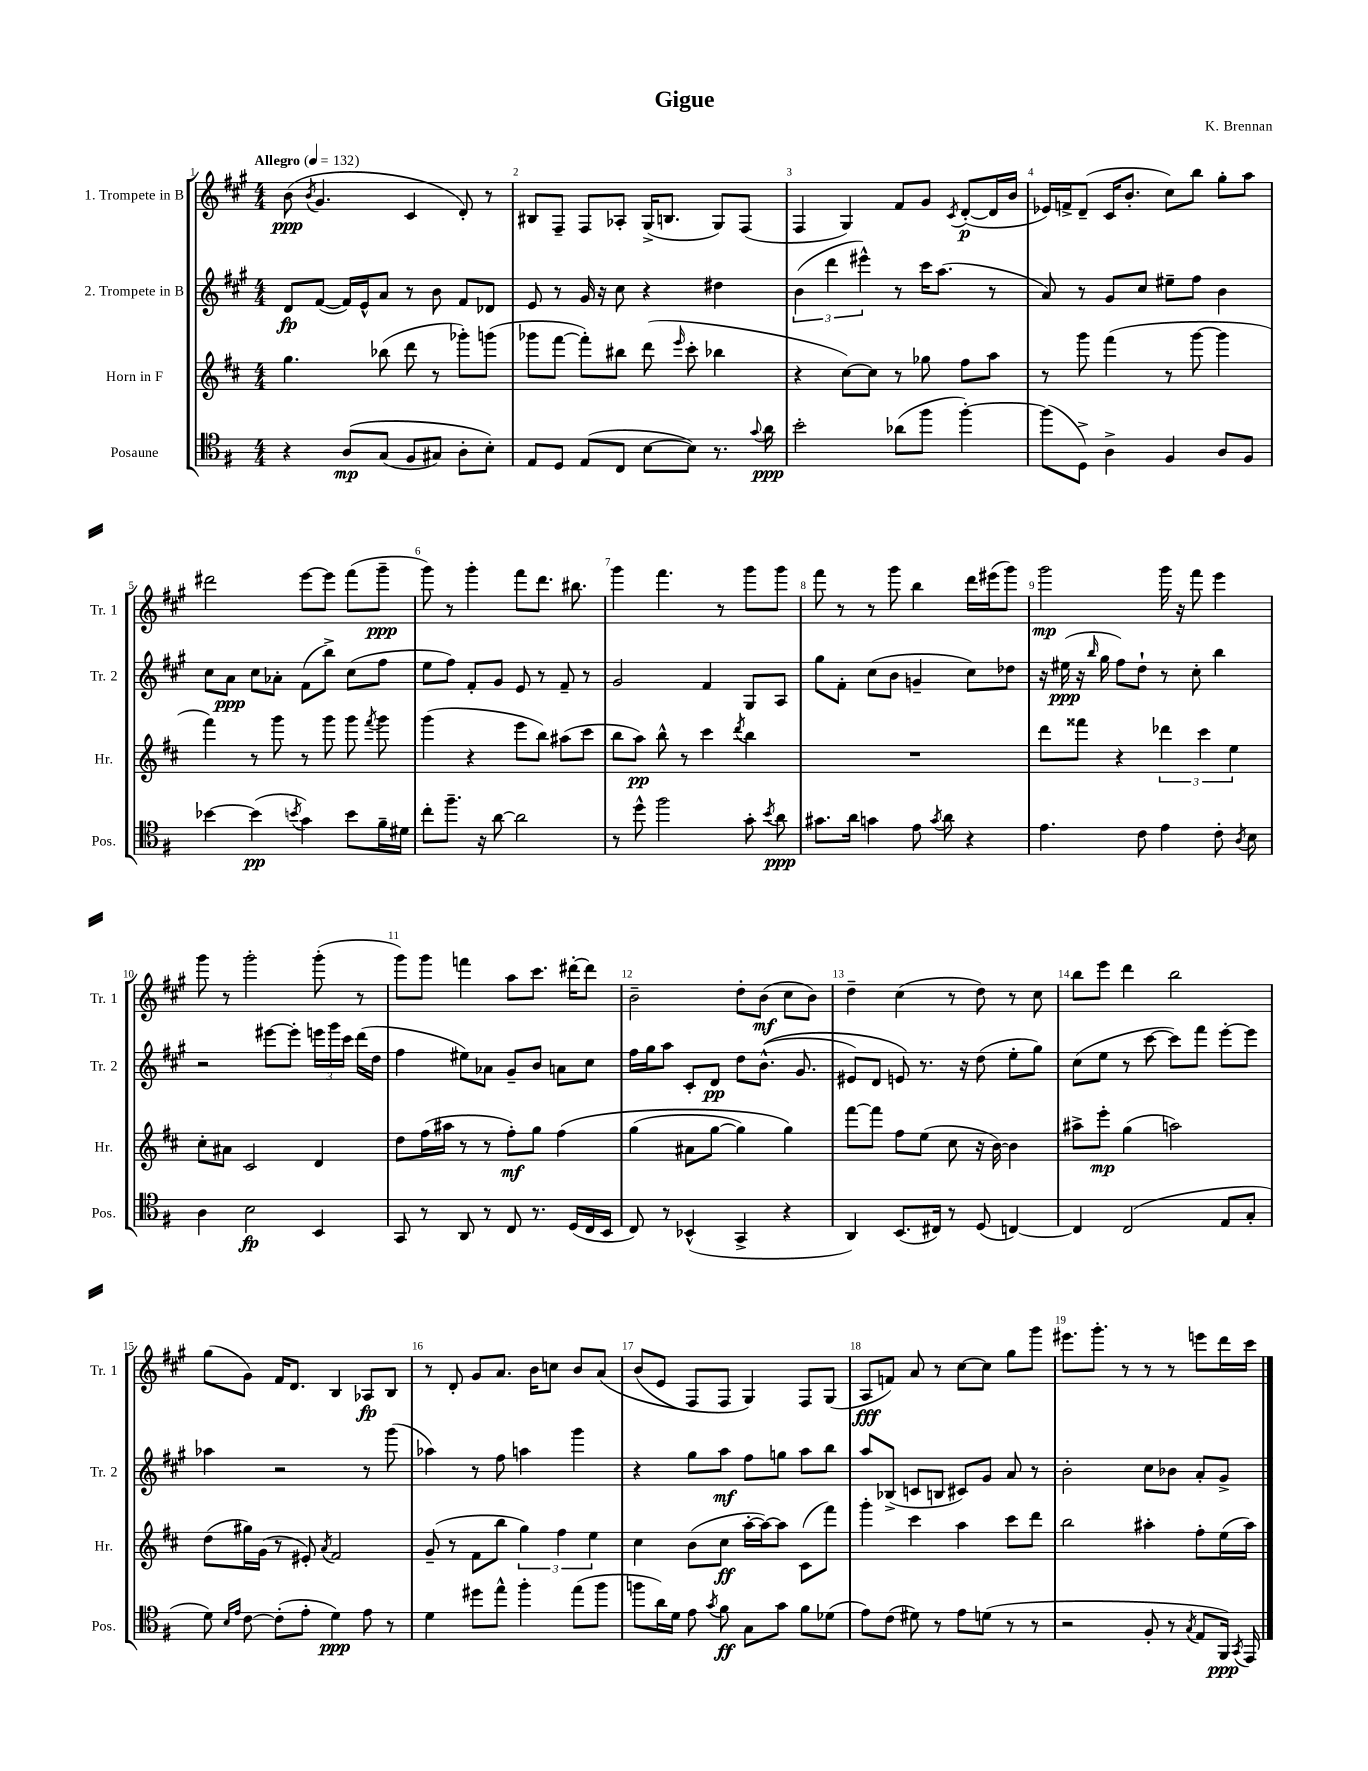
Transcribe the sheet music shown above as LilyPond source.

\header { title = "Gigue" composer = "K. Brennan" }
<<
\new StaffGroup <<
\new Staff = "s0" \with { instrumentName = "1. Trompete in B" shortInstrumentName = "Tr. 1" } {
    \clef treble \key a \major \numericTimeSignature \time 4/4 \tempo "Allegro" 4 = 132
    \autoBeamOff b'8\ppp( \acciaccatura { b'8 } gis'4. cis'4 d'8-.) r8 |
    bis8[ fis8]-- fis8[ aes8]-. gis16[->( b8.] gis8[) fis8]( |
    fis4 gis4) fis'8[ gis'8] \acciaccatura { cis'8 } d'8[~-.\p( d'16 b'16] |
    ees'16[) f'16-> d'8]--( cis'16[ b'8.]-. cis''8[) b''8] gis''8[-. a''8] |
    dis'''2 e'''8[~ e'''8] fis'''8[( gis'''8]--\ppp |
    gis'''8) r8 gis'''4-. fis'''8[ d'''8.] bis''8. |
    gis'''4 fis'''4. r8 gis'''8[ gis'''8] |
    fis'''8 r8 r8 gis'''8 b''4 d'''16[ eis'''16( gis'''8]) |
    gis'''2\mp gis'''16 r16 fis'''8 e'''4 |
    gis'''8 r8 gis'''2-. gis'''8-.( r8 |
    gis'''8[) gis'''8] f'''4 a''8[ cis'''8.] dis'''16[~-. dis'''8] |
    b'2-- d''8[-. b'8]\mf( cis''8[ b'8]) |
    d''4-- cis''4( r8 d''8) r8 cis''8 |
    b''8[ e'''8] d'''4 b''2 |
    gis''8[( gis'8]) fis'16[ d'8.] b4 aes8[\fp b8] |
    r8 d'8-. gis'8[ a'8.] b'16[ c''8] b'8[ a'8]\( |
    b'8[( e'8] fis8[) fis8] gis4\) fis8[ gis8]( |
    a8[\fff f'8]) a'8 r8 cis''8[~ cis''8] gis''8[ gis'''8] |
    eis'''8.[ gis'''8.]-. r8 r8 r8 e'''8[ d'''16 cis'''16] \bar "|." |
}
\new Staff = "s1" \with { instrumentName = "2. Trompete in B" shortInstrumentName = "Tr. 2" } {
    \clef treble \key a \major \numericTimeSignature \time 4/4
    \autoBeamOff d'8[\fp fis'8]~( fis'16[) e'16-^ a'8] r8 b'8 fis'8[ des'8] |
    e'8 r8 gis'16 r16 cis''8 r4 dis''4 |
    \tuplet 3/2 { b'4( d'''4 eis'''4-^) } r8 cis'''16[ a''8.]( r8 |
    a'8) r8 gis'8[ cis''8] eis''8[-- fis''8] b'4 |
    cis''8[ a'8]\ppp cis''8[ aes'8]-. fis'8[( b''8]->) cis''8[( fis''8] |
    e''8[ fis''8]) fis'8[-. gis'8] e'8 r8 fis'8-- r8 |
    gis'2 fis'4 gis8[ a8] |
    gis''8[ fis'8]-. cis''8[( b'8] g'4-- cis''8[) des''8] |
    r16 eis''16\ppp( r16 \grace { b''16 } gis''16 fis''8[) d''8]-! r8 cis''8-. b''4 |
    r2 eis'''8[~ eis'''8]-. \tuplet 3/2 { e'''16[ gis'''16 cis'''16] } d'''16[( d''16] |
    fis''4 eis''8[) aes'8] gis'8[-- b'8] a'8[ cis''8] |
    fis''16[ gis''16 a''8] cis'8[-. d'8]\pp d''8[ b'8.]-^(\( gis'8. |
    eis'8[) d'8] e'8\) r8. r16 d''8( e''8[-. gis''8]) |
    cis''8[( e''8] r8 cis'''8~ cis'''8[) fis'''8] e'''8[~-. e'''8] |
    aes''4 r2 r8 gis'''8( |
    aes''4) r8 fis''8 a''4 gis'''4 |
    r4 gis''8[ a''8]\mf fis''8[ g''8] a''8[ b''8] |
    a''8[ bes8]->( c'8[ b8] cis'8[) gis'8] a'8 r8 |
    b'2-. cis''8[ bes'8] a'8[-. gis'8]-> \bar "|." |
}
\new Staff = "s2" \with { instrumentName = "Horn in F" shortInstrumentName = "Hr." } {
    \clef treble \key d \major \numericTimeSignature \time 4/4
    \autoBeamOff g''4. bes''8( d'''8 r8 ges'''8[-.) g'''8]( |
    ges'''8[ fis'''8]~ fis'''8[-.) bis''8] d'''8( \grace { e'''16 } cis'''8-. bes''4 |
    r4 cis''8[~) cis''8] r8 ges''8 fis''8[ a''8] |
    r8 g'''8 fis'''4( r8 g'''8~ g'''4 |
    fis'''4) r8 g'''8 r8 g'''8 g'''8 \acciaccatura { fis'''8 } g'''8 |
    g'''4( r4 e'''8[ b''8]) ais''8[( cis'''8] |
    b''8[ a''8]\pp) b''8-^ r8 cis'''4 \acciaccatura { d'''8 } b''4 |
    R1 |
    d'''8[ fisis'''8] r4 \tuplet 3/2 { des'''4 cis'''4 e''4 } |
    cis''8[-. ais'8] cis'2 d'4 |
    d''8[ fis''16( ais''16] r8 r8 fis''8[-.\mf) g''8] fis''4\( |
    g''4( ais'8[ g''8]~ g''4) g''4\) |
    fis'''8[~ fis'''8] fis''8[ e''8]( cis''8 r16 b'16~) b'4 |
    ais''8[-> e'''8]-.\mp g''4( a''2) |
    d''8[( gis''16) g'16]( r8 eis'8-.) \acciaccatura { a'8 } fis'2 |
    g'8--( r8 fis'8[ b''8] \tuplet 3/2 { g''4) fis''4 e''4 } |
    cis''4 b'8[( cis''8]\ff a''16[~-. a''16~) a''8] cis'8[( fis'''8]) |
    g'''4-. cis'''4 a''4 cis'''8[ d'''8] |
    b''2 ais''4-. fis''8[-. e''16( ais''16]) \bar "|." |
}
\new Staff = "s3" \with { instrumentName = "Posaune" shortInstrumentName = "Pos." } {
    \clef tenor \key g \major \numericTimeSignature \time 4/4
    \autoBeamOff r4 a8[\mp\( g8]( fis8[ gis8]) a8[-. b8]-.\) |
    e8[ d8] e8[( c8] b8[~ b8]) r8. \appoggiatura { g'8 } a'16\ppp |
    b'2-. aes'8[( fis''8] fis''4~-.) |
    fis''8[( d8]->) a4-> fis4 a8[ fis8] |
    bes'4~ bes'4\pp( \acciaccatura { b'8 } g'4) b'8[ fis'16-- dis'16] |
    c''8[-. fis''8.]-- r16 a'8~ a'2 |
    r8 d''8-^ fis''2 g'8-. \acciaccatura { b'8 } a'8\ppp |
    gis'8.[ a'16] g'4 e'8 \acciaccatura { g'8 } a'8 r4 |
    e'4. c'8 e'4 c'8-. \acciaccatura { a8 } b8 |
    a4 b2\fp b,4 |
    g,8 r8 a,8 r8 c8 r8. d16[( c16 b,16] |
    c8) r8 bes,4-^( g,4-> r4 |
    a,4) b,8.[( cis16]) r8 d8( c4~) |
    c4 c2( e8[ g8]-. |
    d'8) \grace { b16[ e'16] } c'8~ c'8[-.( e'8]-. d'4\ppp) e'8 r8 |
    d'4 dis''8[ e''8]-^ fis''4-. e''8[( fis''8] |
    f''8[ a'16) d'16] e'8 \acciaccatura { g'8 } fis'8\ff g8[ g'8] fis'8[ des'8]( |
    e'8[) c'8]( dis'8) r8 e'8[ d'8]( r8 r8 |
    r2 fis8-. r8 \acciaccatura { g8 } e8[ fis,16]\ppp) \acciaccatura { g,8 } e,16 \bar "|." |
}
>>
>>
\layout { \context { \Score \override BarNumber.break-visibility = ##(#f #t #t) barNumberVisibility = #all-bar-numbers-visible } }
